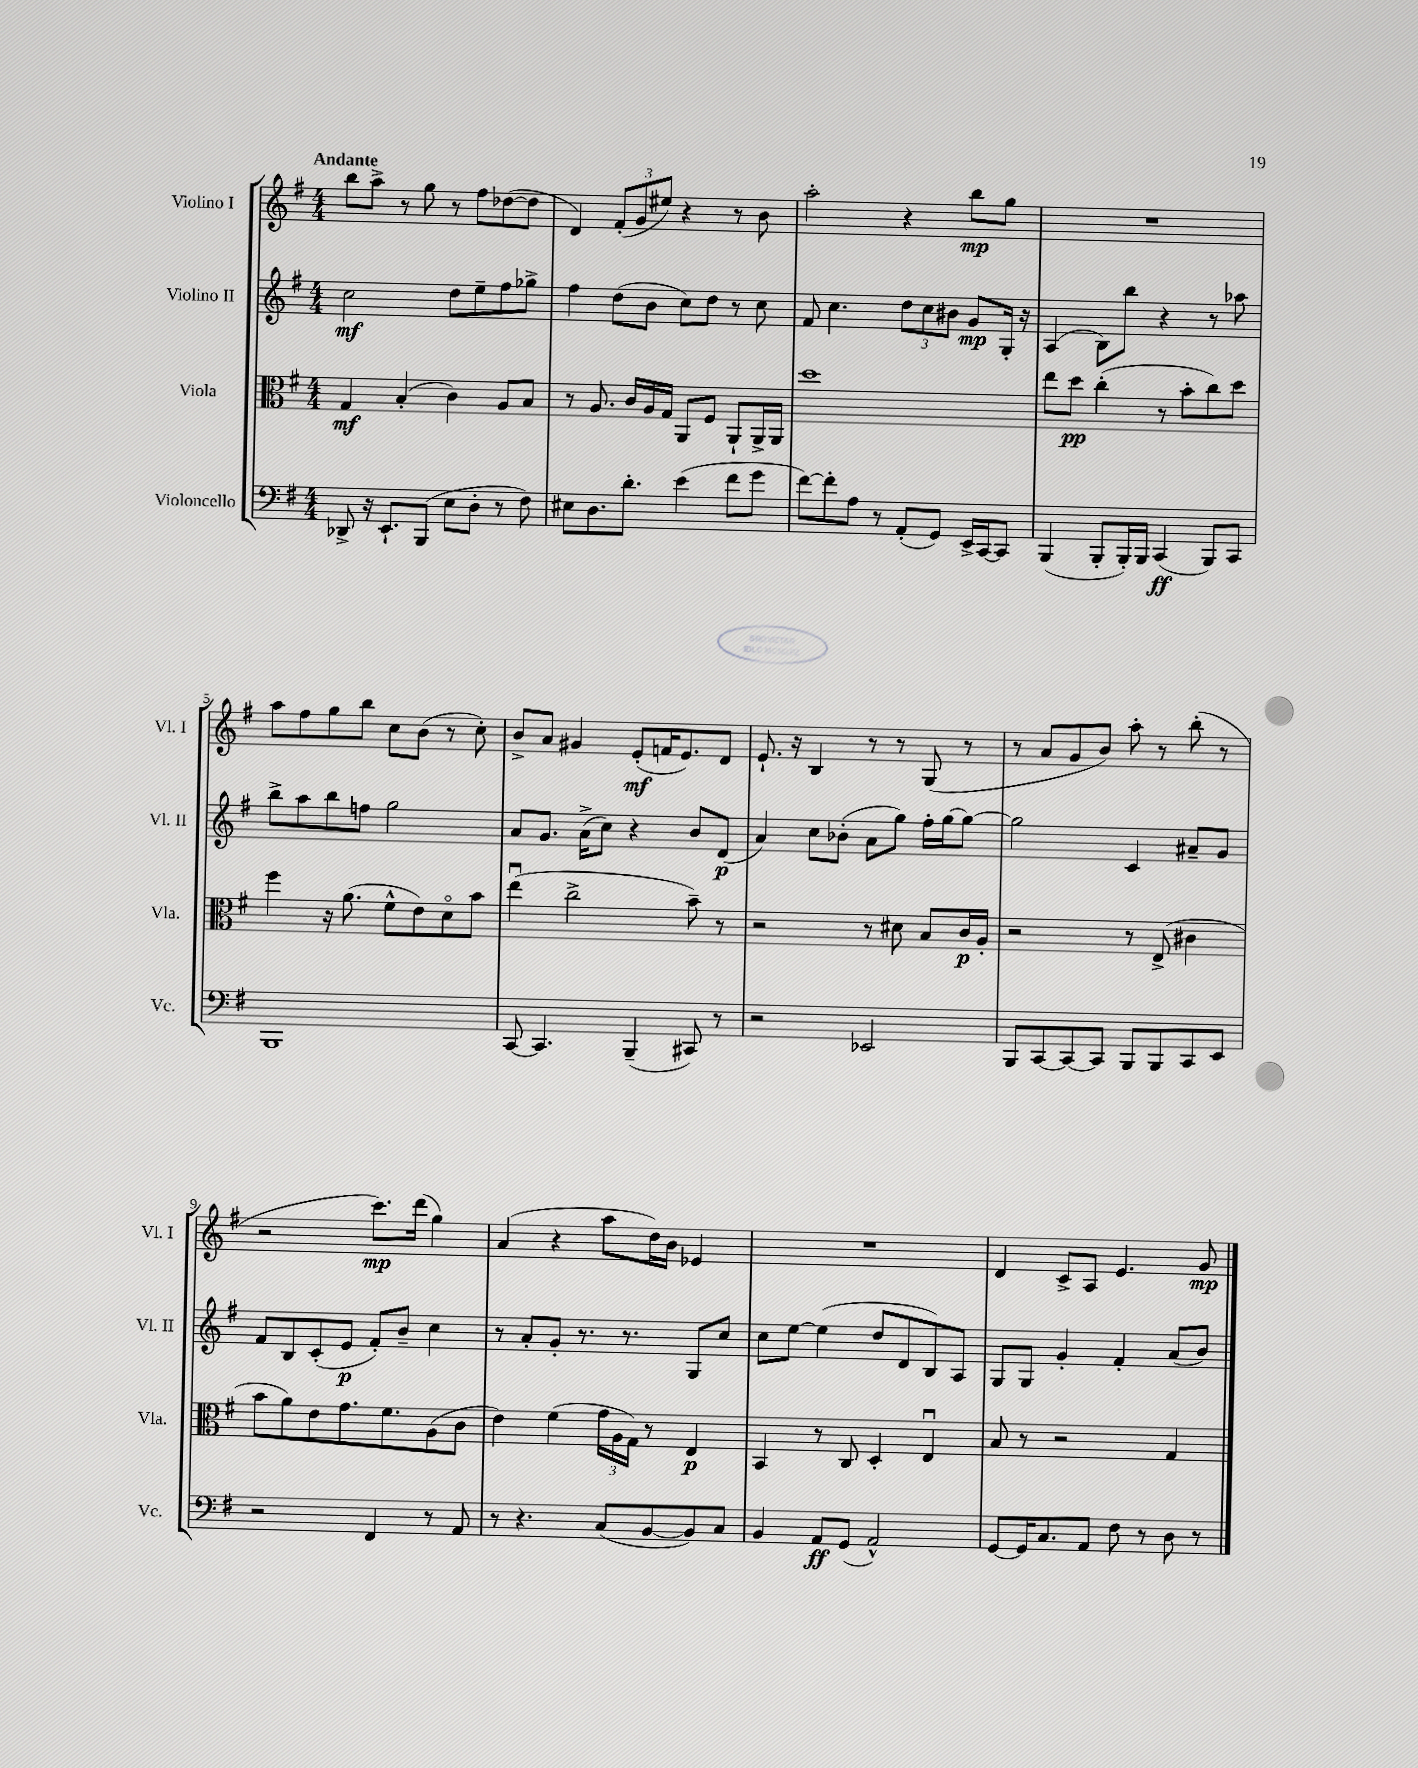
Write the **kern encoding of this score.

**kern	**kern	**kern	**kern
*staff4	*staff3	*staff2	*staff1
*clefF4	*clefC3	*clefG2	*clefG2
*k[f#]	*k[f#]	*k[f#]	*k[f#]
*M4/4	*M4/4	*M4/4	*M4/4
8DD-^/	4G/	2cc\	8bb\L
16r	.	.	8aa^\J
8.EE`/L	.	.	.
.	(4B'/	.	8r
(8BBB/J	.	.	8gg\
8E\L	4c\)	8dd\L	8r
8D'\J	.	8ee~\	8ff#\L
8r	8A/L	8ff#\	([8dd-\
8F#\)	8B/J	8gg-^\J	8dd-\]J
=	=	=	=
8E#\L	8r	4ff#\	4d/)
8.D\	8.A/	.	.
.	.	(8dd\L	(12f#'/L
8.d'\J	16c/LL	.	.
.	.	.	12g/
.	16A/	8b\J	.
.	.	.	12ee#/J)
.	16G/JJ	.	.
(4e\	8AA/L	8cc\L)	4r
.	8F#/J	8dd\J	.
8f#\L	8AA`/L	8r	8r
8g\J	16AA^/L	8cc\	8b\
.	16AA/JJ	.	.
=	=	=	=
[8f#\L)	1dd	8f#/	2aa'\
8f#'\]	.	4.cc\	.
8A\J	.	.	.
8r	.	.	.
(8AA'/L	.	12dd\L	4r
.	.	12cc\	.
8GG/J)	.	.	.
.	.	12b#\J	.
16EE^/LL	.	8g/L	8bb\L
[16CC/J	.	.	.
8CC/]J	.	16G'/Jk	8gg\J
.	.	16r	.
=	=	=	=
(4BBB/	8ee\L	(4A/	1r
.	8dd\J	.	.
8BBB'/L	(4cc'\	8B\L)	.
16BBB'/L)	.	8bb\J	.
16BBB/JJ	.	.	.
(4CC/	8r	4r	.
.	8b'\L	.	.
8BBB/L)	8cc\)	8r	.
8CC/J	8dd\J	8aa-\	.
=	=	=	=
1BBB	4ff#\	8bb^\L	8aa\L
.	.	8aa\	8ff#\
.	16r	8bb\	8gg\
.	(8.a\	.	.
.	.	8ff\J	8bb\J
.	8f#^^\L	2gg\	8cc\L
.	8e\)	.	(8b\J
.	8do\	.	8r
.	8b\J	.	8cc'\)
=	=	=	=
[8CC/	(4eeu\	8a/L	8b^/L
4.CC/]	.	8.g/J	8a/J
.	2cc^\	.	4g#/
.	.	(16a^\LK	.
.	.	8cc\J)	.
(4BBB~/	.	4r	(8e'/L
.	.	.	16f/K
.	.	.	8.e/)
8CC#/)	8b~\)	8b/L	.
8r	8r	(8d/J	8d/J
=	=	=	=
2r	2r	4a/)	8.e`/
.	.	.	16r
.	.	8cc\L	4B/
.	.	(8b-'\J	.
2EE-/	8r	8a\L	8r
.	8d#\	8gg\J)	8r
.	8B/L	16ff#'\LL	(8G/
.	.	[16gg\J	.
.	16c/L	8gg\_J	8r
.	16A'/JJ	.	.
=	=	=	=
8BBB/L	2r	2gg\]	8r
[8CC/	.	.	8a/L
8CC/_	.	.	8g/
8CC/]J	.	.	8b/J)
8BBB/L	8r	4c/	8aa'\
8BBB/	(8E^/	.	8r
8CC/	4c#\	8a#~/L	(8bb'\
8EE/J	.	8g/J	8r
=	=	=	=
2r	8b\L	8f#/L	2r
.	8a\)	8B/	.
.	8e\	(8c'/	.
.	8.g\	8e/J	.
4FF#/	.	8f#'/L)	8.ccc\L)
.	8.f#\	.	.
.	.	8b~/J	.
.	.	.	(16ddd\Jk
8r	(8A\	4cc\	4gg\)
8AA/	8c\J	.	.
=	=	=	=
8r	4e\)	8r	(4a/
4.r	.	8a'/L	.
.	(4f#\	8g'/J	4r
.	.	8.r	.
(8C/L	24g\LL	.	8aa\L
.	24A\	.	.
.	.	8.r	.
.	24G\JJ)	.	.
[8BB/	8r	.	16dd\L)
.	.	.	16b\JJ
8BB/])	4E/	8G/L	4e-/
8C/J	.	8cc/J	.
=	=	=	=
4BB/	4BB/	8cc\L	1r
.	.	[8ee\J	.
8AA/L	8r	(4ee\]	.
(8GG/J	8C/	.	.
2AA^^/)	4D'/	8dd/L	.
.	.	8d/	.
.	4Eu/	8B/)	.
.	.	8A/J	.
=	=	=	=
[8GG/L	8B/	8G/L	4d/
16GG/]K	8r	8G/J	.
8.C/	.	.	.
.	2r	4g'/	8c^/L
8AA/J	.	.	8A/J
8F#\	.	4f#'/	4.e/
8r	.	.	.
8D\	4G/	(8a/L	.
8r	.	8b/J)	8g/
==	==	==	==
*-	*-	*-	*-
